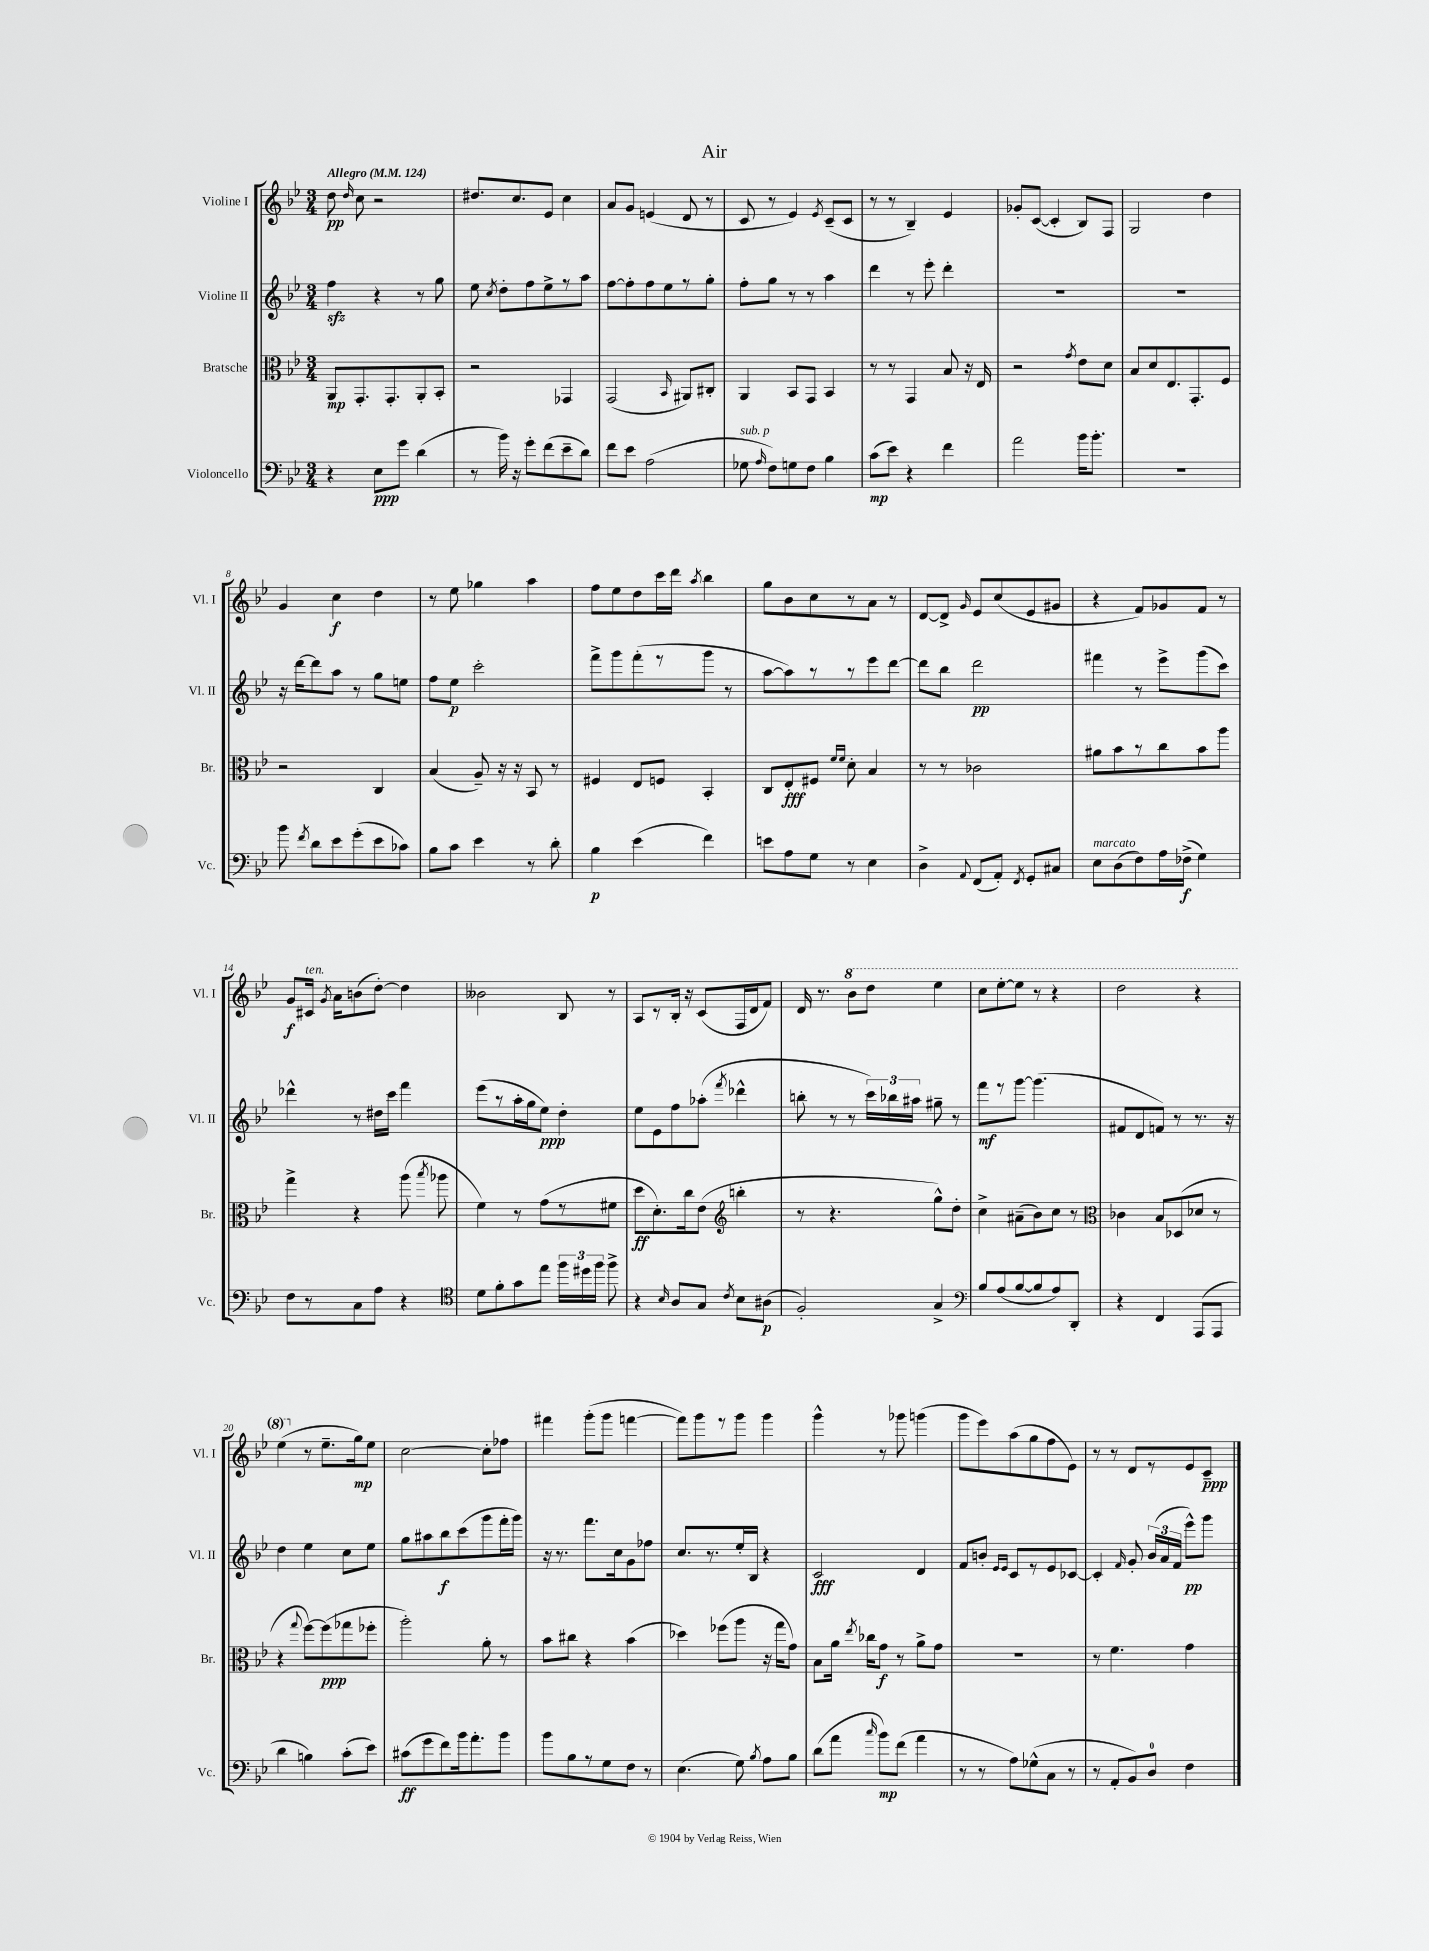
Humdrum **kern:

**kern	**kern	**kern	**kern
*staff4	*staff3	*staff2	*staff1
*clefF4	*clefC3	*clefG2	*clefG2
*k[b-e-]	*k[b-e-]	*k[b-e-]	*k[b-e-]
*M3/4	*M3/4	*M3/4	*M3/4
*MM124	*MM124	*MM124	*MM124
4r	8AA	4ff	8dd
.	.	.	16qqdd
.	8.GG'	.	8cc
8E-	.	4r	2r
.	8.GG'	.	.
8g	.	.	.
(4d	8AA'	8r	.
.	8BB-'	8gg	.
=	=	=	=
8r	2r	8ee-	8.dd#
.	.	8qcc	.
16b-)	.	8dd'	.
16r	.	.	8.cc
8g'	.	8ff	.
(8f	.	8ee-^	8e-
8e-~	4GG-	8r	4cc
8d)	.	8aa	.
=	=	=	=
8f	(2GG	[8ff	8a
8e-	.	8ff']	8g
(2A	.	8ff	(4e
.	.	8ee-	.
.	16qqBB-	.	.
.	8AA#)	8r	8d
.	8C#'	8gg'	8r
=	=	=	=
8G-	4AA	8ff'	8c
16qqA	.	.	.
8F)	.	8gg	8r
8G	8BB-	8r	4e-)
8F	8GG	8r	.
.	.	.	8qe-
4B-	4BB-	4aa	(8c~
.	.	.	8c
=	=	=	=
(8c	8r	4ddd	8r
8e-)	8r	.	8r
4r	4GG	8r	4B-~)
.	.	8eee-'	.
4f	8B-	4ddd'	4e-
.	16r	.	.
.	16E-	.	.
=	=	=	=
2a	2r	2.r	8g-'
.	.	.	([8c
.	.	.	4c']
.	8qg	.	.
16b-	8e-	.	8B-)
8.b-'	.	.	.
.	8d	.	8F
=	=	=	=
2.r	8B-	2.r	2G
.	8d	.	.
.	8.E-	.	.
.	8.GG'	.	.
.	.	.	4dd
.	8F	.	.
=	=	=	=
8b-	2r	16r	4g
.	.	[16ddd	.
8qf	.	.	.
8d	.	8ddd]	.
8e-	.	8aa	4cc
(8g'	.	8r	.
8e-	4C	8gg	4dd
8c-)	.	8ee	.
=	=	=	=
8B-	(4B-	8ff	8r
8c	.	8ee-	8ee-
4e-	8A~)	2ccc'	4gg-
.	16r	.	.
.	16r	.	.
8r	8BB-	.	4aa
8d'	8r	.	.
=	=	=	=
4B-	4F#	8fff^	8ff
.	.	8ggg	8ee-
(4e-	8E-	(8fff'	8dd
.	8F	8r	16ccc
.	.	.	16ddd
.	.	.	8qaa
4f)	4BB-'	8ggg	4bb-
.	.	8r	.
=	=	=	=
8e	8C	[8aa	8gg
8A	8E-'	8aa])	8b-
8G	8F#	8r	8cc
.	16qqf	.	.
.	16qqf	.	.
8r	8d'	8r	8r
4E-	4B-	8eee-	8a
.	.	[8ddd	8r
=	=	=	=
4D^	8r	8ddd]	[8d
.	8r	8bb-	8d^]
8qqAA	.	.	16qqg
(8FF	2c-	2ddd	8e-
8AA')	.	.	(8cc
8qFF	.	.	.
8GG'	.	.	8e-
8C#	.	.	8g#
=	=	=	=
8E-	8a#	4fff#	4r
(8D	8b-	.	.
8F)	8r	8r	8f)
16A	8cc	8eee-^	8g-
(16F-^	.	.	.
4G)	8b-	(8ggg	8f
.	8aa	8ccc)	8r
=	=	=	=
8F	4gg^	4ddd-^^	8g
8r	.	.	16c#
.	.	.	8qg
.	.	.	16a
8C	4r	8r	(8b
8A	.	16dd#	[8dd')
.	.	16ccc	.
4r	(8aa	4fff	4dd]
.	8qbb-	.	.
.	8aa-	.	.
=	=	=	=
*clefC4	*	*	*
8d	4f)	(8eee-	2b--
8f'	.	8r	.
8g	8r	16aa'	.
.	.	16gg	.
8ee-	(8g	8ee-)	.
24ff	8r	4dd'	8B-
24dd#	.	.	.
24ff	.	.	.
8ff^	8f#	.	8r
=	=	=	=
4r	8dd	8ee-	8A
.	8.d')	8e-	8r
16qqB-	.	.	.
8A	.	8ff	16B-'
.	16cc	.	16r
8G	(8e-	(8aa-'	(8c
*	*clefG2	*	*
8qc	.	8qfff	.
8B-	4bb'	4ddd-^^	16F
.	.	.	16d
(8A#	.	.	8f)
=	=	=	=
2F')	8r	8bb'	16d
.	.	.	8.r
.	4.r	8r	.
.	.	8r	8bb-
.	.	24ccc)	8ddd
.	.	24bb-	.
.	.	24aa#	.
4G^	8gg^^)	8gg#~	4eee-
.	8dd'	8r	.
=	=	=	=
*clefF4	*	*	*
8B-	4cc^	8fff	8ccc
(8A	.	8r	[8eee-'
[8B-	(8a#~	[8ggg	8eee-]
8B-]	8b-)	(4.ggg]	8r
8A)	8cc	.	4r
8DD'	8r	.	.
=	=	=	=
*	*clefC3	*	*
4r	4c-	8f#	2ddd
.	.	8d	.
4FF	8B-	8f)	.
.	(8D-	8r	.
(8AAA	8d-	8.r	4r
8AAA	8r	.	.
.	.	16r	.
=	=	=	=
4d	4r	4dd	(4eee-
.	8qqgg	.	.
4B)	[8ff)	4ee-	8r
.	(8ff]	.	8.ee-~
(8c'	8gg-	8cc	.
.	.	.	16gg)
8e-)	8ff-'	8ee-	8ee-
=	=	=	=
(8c#	2aa')	8gg	[2cc
8g	.	8aa#	.
8f)	.	8bb-	.
16b-	.	(8ccc	.
8.a'	.	.	.
.	8a'	8ggg	8cc']
8b-	8r	16fff'	8ff-
.	.	16ggg)	.
=	=	=	=
8b-	8b-	16r	4fff#
.	.	8.r	.
8B-	8cc#	.	.
8r	4r	8.fff	(8ggg'
8G	.	.	8ggg
.	.	16cc	.
8F	(4b-	8g	[4fff
8r	.	8ff-	.
=	=	=	=
(4.E-	4dd-)	8.cc	8fff])
.	.	.	8ggg
.	.	8.r	.
.	(8ff-	.	8r
8G)	8aa	16ee-'	8ggg
.	.	16B-	.
8qB-	.	.	.
8A	16r	4r	4ggg
.	16gg	.	.
8B-	8g)	.	.
=	=	=	=
(8d	8B-	2c	4ggg^^
8a	16a	.	.
.	8qee-	.	.
.	16cc-	.	.
16qqcc	.	.	.
8b-)	8g	.	8r
(8f	8r	.	8ggg-
4a	8a^	4d	(4ggg
.	8g	.	.
=	=	=	=
8r	2.r	8f	8ggg
8r	.	8b'	8eee-)
.	.	16qqe-	.
.	.	16qqe-	.
8A)	.	8c	(8aa
(8G-^^	.	8r	8gg
8C	.	8e-	8ff
8r	.	[8c-	8e-)
=	=	=	=
8r	8r	4c-']	8r
8AA'	4.f	.	8r
.	.	16qqf	.
8BB-)	.	8g'	8d
8D	.	(24b-	8r
.	.	24a	.
.	.	24f	.
4F	4g	8eee-^^)	8e-
.	.	8ggg	8c~
==	==	==	==
*-	*-	*-	*-
